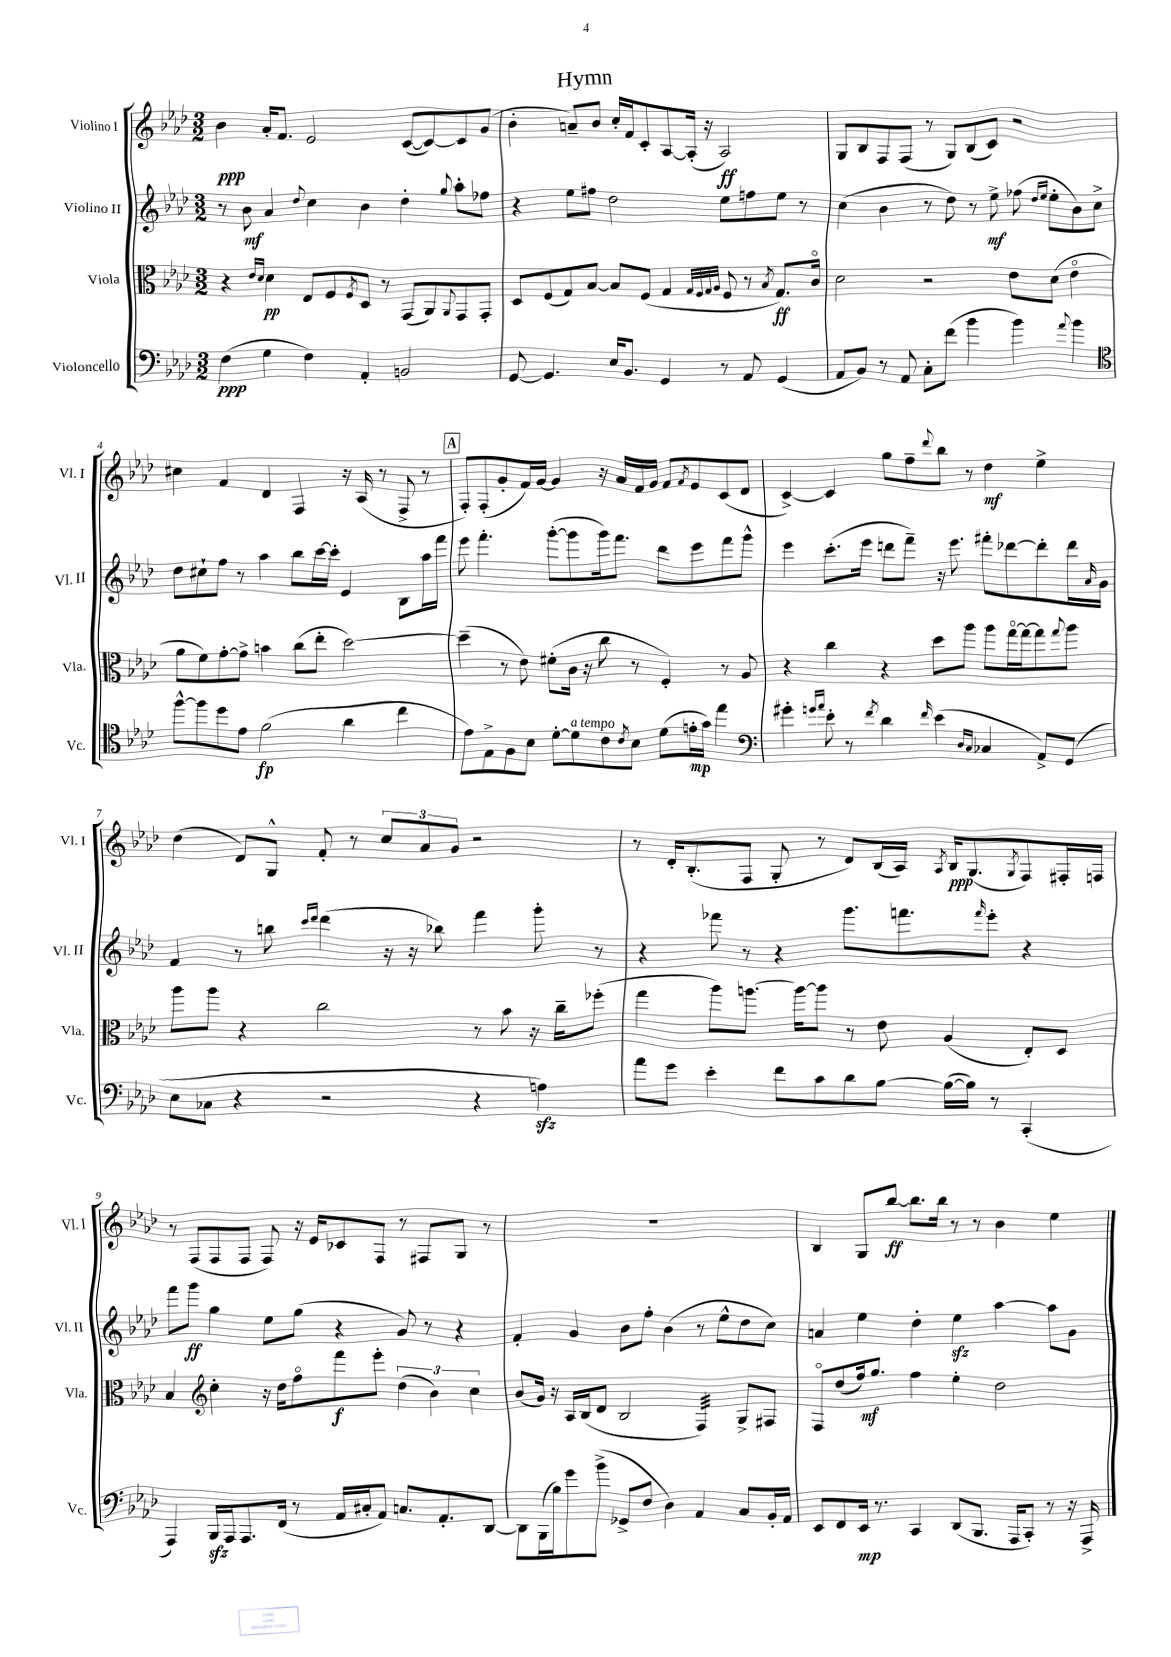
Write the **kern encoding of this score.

**kern	**kern	**kern	**kern
*staff4	*staff3	*staff2	*staff1
*clefF4	*clefC3	*clefG2	*clefG2
*k[b-e-a-d-]	*k[b-e-a-d-]	*k[b-e-a-d-]	*k[b-e-a-d-]
*M3/2	*M3/2	*M3/2	*M3/2
(4F	4r	8r	4b-
.	.	8b-	.
.	16qqe-	.	.
.	16qqd-	.	.
4G	4d-	4a-	16a-'
.	.	.	8.f
.	.	8qqdd-	.
4F)	8E-	4cc	2e-
.	8F	.	.
.	8qF	.	.
4AA-'	8D-	4b-	.
.	8r	.	.
2BB	(8GG	4dd-'	([8c
.	8AA-)	.	8c_)
.	8qqAA-	8qqgg	.
.	8GG	8aa-'	8c]
.	8GG'	8ff-	(8g
=	=	=	=
[8GG	8D-	4r	4b-'
4.GG]	(8F	.	.
.	8G)	8ee-	8a~)
.	[8B-	8ff#	8b-
16E-	8B-]	2dd-	16cc'
8.BB-	.	.	16f
.	(8F	.	8c'
4GG	4G	.	[8A-
.	.	.	(16A-']
.	.	.	16r
.	32qqG	.	.
.	32qqF	.	.
.	32qqG	.	.
.	32qqA-	.	.
8r	8F	8ee-	2A-)
8AA-	8r	8ff	.
.	8qB-	.	.
(4GG	8.G)	8ee-	.
.	.	8r	.
.	16co	.	.
=	=	=	=
8AA-	2d-	(4cc	8G
8BB-)	.	.	8B-
8r	.	4b-	8F
8AA-	.	.	(8F
8C'	2r	8r	8r
(8f	.	8dd-)	8G)
4b-	.	8r	(8B-
.	.	8ee-^	8c)
4b-)	8e-	(8ff-	2r
.	.	16qqdd-	.
.	.	16qqee-	.
.	(8d-	8ee-'	.
8qqa-	.	.	.
4b-	4e-o	8b-)	.
.	.	8cc^	.
=	=	=	=
*clefC4	*	*	*
[8ff^^	8a-	8dd-	4cc#
8ff]	8f)	8cc#`	.
8dd-	[8g'	8ff	4f
8e-	8g^]	8r	.
(2f	4b	4aa-	4d-
.	(8cc	8bb-	4F
.	8ee-'	[16ccc	.
.	.	16ccc']	.
4a-	[2dd-)	4e-	16r
.	.	.	(16A-
.	.	.	8r
4cc	.	8B-	8F^
.	.	16aa-	8r
.	.	16fff	.
=	=	=	=
8e-)	(4dd-~]	8eee-	8F')
8E-^	.	4.fff'	(8F'
8F	8r	.	8g'
8B-	8e-)	.	16f)
.	.	.	[16g
[8d-'	(8f#'	([8ggg'	4g]
8d-]	16c	8ggg]	.
.	16r	.	.
8c	8cc	16ggg)	16r
.	.	8.fff	16a-
8qc	.	.	.
8B-	8r	.	16f
.	.	.	16g
(8d-	4F')	8ddd-	8f
.	.	.	8qf
16e'	.	8eee-	8e-
16g)	.	.	.
4ee-	8r	8fff	(8c
.	8A-	8ggg^^	8d-
=	=	=	=
*clefF4	*	*	*
4g#'	4r	4eee-	[4c^)
16qqg	.	.	.
16qqa-	.	.	.
8e-'	4cc	(8.ccc'	4c]
8r	.	.	.
.	.	16eee-	.
8qf	.	.	.
4d-	4r	8ddd	8gg
.	.	8fff~)	8ff~
16qqf	.	.	8qqddd-
(4e-	8dd-	16r	8bb-
.	.	8.eee-	.
.	8aa-	.	8r
16qqD-	.	.	.
16qqC	.	.	.
4C-	8aa-	8fff#'	4dd-
.	[16ggo	[8ddd-	.
.	16gg_	.	.
8AA-^)	8gg]	8ddd-']	4ee-^
.	8qqgg	.	.
(8GG	8aa-	16ddd-	.
.	.	16qqa-	.
.	.	16g	.
=	=	=	=
8E-	8aa-	4f	(4dd-
8C-	8aa-	.	.
4r	4r	8r	8d-)
.	.	8bb	8G^^
.	.	16qqccc	.
.	.	16qqddd-	.
2r	2cc	(4ddd-	8f'
.	.	.	8r
.	.	16r	12cc
.	.	16r	.
.	.	.	12a-
.	.	8bb-)	.
.	.	.	12g
4r	8r	4fff	2r
.	8b-	.	.
4A)	16r	8ggg'	.
.	16cc~	.	.
.	(8ff-'	8r	.
=	=	=	=
8a-	4gg	4r	8r
8g	.	.	16d-'
.	.	.	(8.B-'
4e-'	8aa-)	8fff-	.
.	[8.aa	8r	8F
8f	.	4r	8G'
.	16aa_	.	.
8c	8aa]	.	8r
8d-	8r	8.ggg	8d-)
[8B-	8e-	.	(16B-
.	.	8.fff	16A-)
.	.	.	8qA-
(16B-_	(4A-	.	16B-
16B-])	.	.	(8.G
.	.	16qqfff	.
8r	.	8eee-'	.
.	.	.	8qG
(4CC'	8E-')	4r	8F)
.	8D-	.	16F#'
.	.	.	16F
=	=	=	=
4AAA-)	4B-	8fff	8r
.	.	8ggg	(8F
*	*clefG2	*	*
16BBB-	4cc'	4gg	8F
16AAA-	.	.	.
8.AAA-	.	.	8F
.	16r	8ee-	8F)
(16FF	16dd-	.	.
8r	8ffo	(8gg	16r
.	.	.	16e-
16AA-	8fff	4r	8c-
16C#'	.	.	.
8AA-)	8eee-'	.	8F
8.C	(6dd-	8g)	8r
.	.	8r	8F#
.	6b-)	.	.
8.AA-'	.	.	.
.	.	4r	8G
.	6cc	.	.
[8DD-	.	.	8r
=	=	=	=
8DD-]	(8b-	4f'	1.r
(16BBB-	16g)	.	.
16B-)	16r	.	.
8g	16A-	4g	.
.	(16B-	.	.
(8b-^	8d-	.	.
8GG-^	2B-	8b-	.
8F	.	8ff'	.
4D-)	.	(4b-	.
4AA-	4F)	8r	.
.	.	8ee-^^	.
8C	8G^	8dd-	.
16BB-'	8F#	8cc)	.
16AA-	.	.	.
=	=	=	=
8EE-	8Fo	4a	4B-
8FF	(8dd-	.	.
16EE-	16ff)	4ee-	8G
8.r	8.gg	.	.
.	.	.	[8bb-
4CC	4ff	4dd-'	8.bb-]
.	.	.	16bb-
(8DD-	4ee-'	4ee-	8r
8.BBB-	.	.	8r
.	2dd-	[4aa-	4b-
16AAA-	.	.	.
8CC')	.	.	.
8r	.	8aa-]	4ee-
16r	.	8g	.
16AAA-^	.	.	.
==	==	==	==
*-	*-	*-	*-
